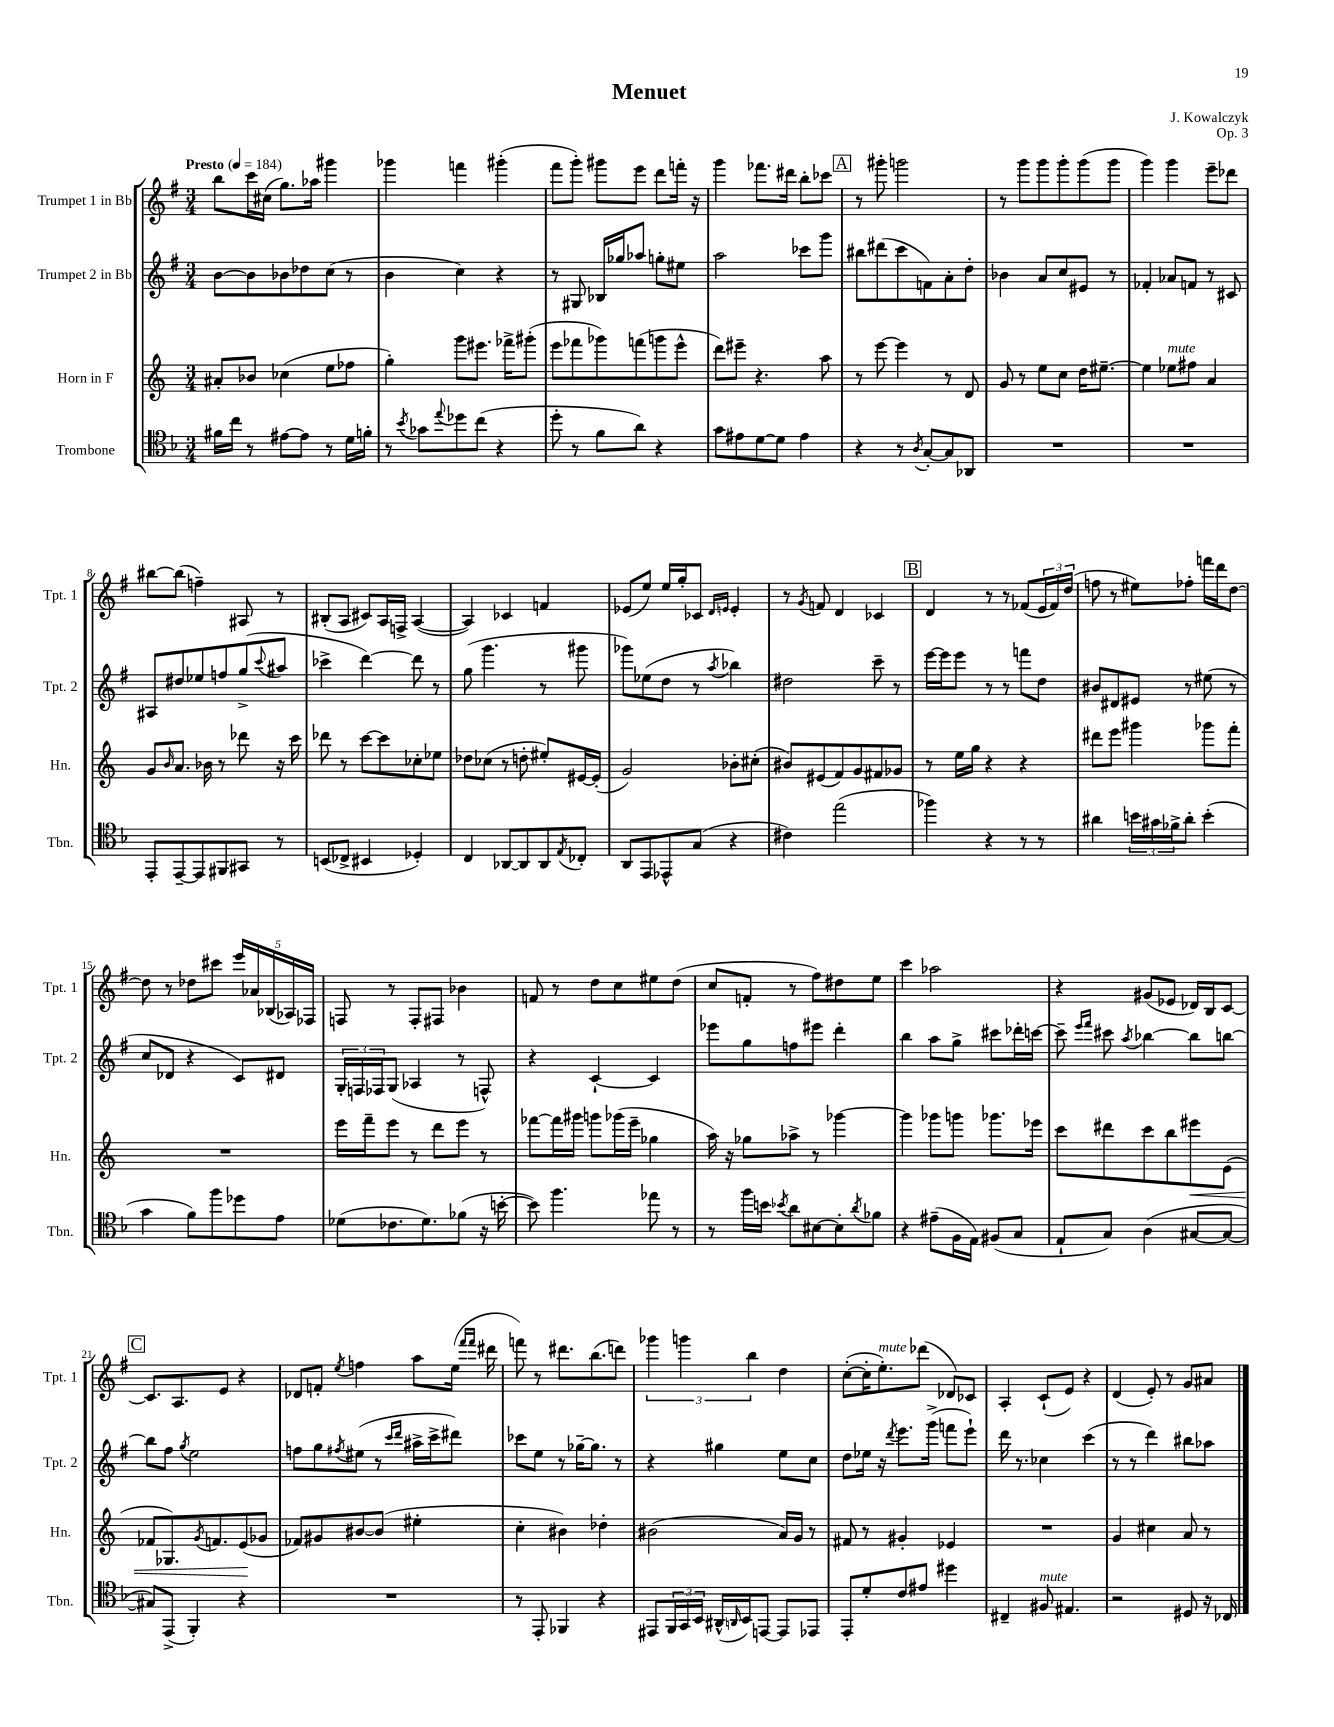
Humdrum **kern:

**kern	**kern	**dynam	**kern	**kern
*part4	*part3	*part3	*part2	*part1
*staff4	*staff3	*staff3	*staff2	*staff1
*I"Trombone	*I"Horn in F	*	*I"Trumpet 2 in Bb	*I"Trumpet 1 in Bb
*I'Tbn.	*I'Hn.	*	*I'Tpt. 2	*I'Tpt. 1
*clefC4	*clefG2	*	*clefG2	*clefG2
*k[b-]	*k[]	*	*k[f#]	*k[f#]
*M3/4	*M3/4	*	*M3/4	*M3/4
*MM184	*MM184	*	*MM184	*MM184
=1	=1	=1	=1	=1
!	!	!	!	!LO:TX:a:B:t=Presto
16f#X\LL	8a#X'/L	.	[8b\L	8bb\L
16cc\JJ	.	.	.	.
8r	8b-X/J	.	8b\]	16ccc\L
.	.	.	.	(16cc#X\JJ
[8e#X\L	(4cc-X\	.	8b-X\	8.gg\L)
8e#\J]	.	.	8dd-X\	.
.	.	.	.	16aa-X\Jk
8r	8ee\L	.	(8cc\J	4ggg#X\
16d\LL	8ff-X\J	.	8r	.
16fn'\JJ	.	.	.	.
=2	=2	=2	=2	=2
8r	4gg'\)	.	4b\	4ggg-X\
8qb-/	.	.	.	.
8g-X\L	.	.	.	.
8qqee/	.	.	.	.
8dd-X\	8ggg\L	.	4cc\)	4fffn\
(8cc\J	8.eee#X\J	.	.	.
4r	.	.	4r	(4ggg#X'\
.	16fff-X^\KL	.	.	.
.	(8ggg#X'\J	.	.	.
=3	=3	=3	=3	=3
8dd'\	8eee\L	.	8r	8fff#\L
8r	8fff-X\	.	8G#X/	8ggg'\J)
8f\L	8ggg-X\)	.	16B-X/LL	8ggg#X\L
.	.	.	16gg-X/J	.
8a\J)	(8fffn\	.	8aa-X/J	8eee\J
4r	8gggn\	.	8ggn'\L	8ddd\L
.	8eee^^\J	.	8ee#X\J	16fffn'\Jk
.	.	.	.	16r
=4	=4	=4	=4	=4
8g\L	8ddd\L)	.	2aa\	4ggg\
8e#X\	8eee#X~\J	.	.	.
[8d\	4.r	.	.	8.fff-X\L
8d\J]	.	.	.	.
.	.	.	.	16ddd#X\Jk
4e#\	.	.	8ccc-X\L	8bb'\L
.	8aa\	.	8ggg\J	8ccc-X\J
!!LO:REH:place=s1:t=A
=5	=5	=5	=5	=5
4r	8r	.	8bb#X\L	8r
.	[8eee\	.	(8ddd#X\	8ggg#X'\
8r	4eee\]	.	8ccc\	2gggn\
8qA/	.	.	.	.
[8G'/L	.	.	8fn\)	.
8G/]	8r	.	8a'\	.
8AA-X/J	8d/	.	8dd'\J	.
=6	=6	=6	=6	=6
2.r	8g/	.	4b-X\	8r
.	8r	.	.	8ggg\L
.	8ee\L	.	8a/L	8ggg\
.	8cc\J	.	8cc/	8ggg'\
.	16dd\KL	.	8e#X/J	(8ggg\
.	[8.ee#X~\J	.	.	.
.	.	.	8r	8ggg\J
=7	=7	=7	=7	=7
2.r	4ee#\]	.	4f-X'/	4ggg\)
!	!LO:TX:a:i:t=mute	!	!	!
.	8ee-X\L	.	8a-X/L	4ggg\
.	8ff#X\J	.	8fn/J	.
.	4a/	.	8r	8eee~\L
.	.	.	8c#X/	8ddd-X\J
!!LO:LB:g=z
=8	=8	=8	=8	=8
8EE'/L	8g/L	.	8A#X/L	[8bb#X\L
.	16qqb/	.	.	.
[8EE~/	8.a/J	.	8dd#X/	(8bb#\J]
8EE/]	.	.	8ee-X/	4ffn~\)
.	16b-X\	.	.	.
8FF#X/	8r	.	8ffn/	.
8GG#X/J	8ddd-X\	.	(8gg^/	8A#X/
.	.	.	8qqccc/	.
8r	16r	.	8aa#X/J	8r
.	16ccc\	.	.	.
=9	=9	=9	=9	=9
(8BBn/L	8ddd-X\	.	4ccc-X^\	(8B#X'/L
8C-X^/J	8r	.	.	8A/J
4BB#X/	[8ccc\L	.	[4ddd\)	8c#X/L)
.	8ccc\]	.	.	16A/L
.	.	.	.	16Fn^/JJ
4D-X'/)	8cc-X'\	.	8ddd\]	([4A/
.	8ee-X\J	.	8r	.
=10	=10	=10	=10	=10
4C/	8dd-X\L	.	(8gg\	4A/])
.	(8cc-X\J	.	4.ggg\	.
[8AA-X/L	8r	.	.	4c-X/
8AA-/]	8ddn'\	.	.	.
8AA-/	8ee#X'/L)	.	8r	4fn/
8qE/	.	.	.	.
8C-X'/J	[16e#X/L	.	8ggg#X\	.
.	(16e#'/JJ]	.	.	.
=11	=11	=11	=11	=11
8AA/L	2g/)	.	8ggg-X\L)	(8e-X/L
8EE/	.	.	(8ee-X\	8ee/J)
8EE-X^^/	.	.	8dd\J	16ee/LL
.	.	.	.	16gg'/J
(8G/J	.	.	8r	8c-X/J
.	.	.	.	16qqd/LL
.	.	.	8qaa/	16qqen/JJ
4r	8b-X'\L	.	4bb-X\)	4e'/
.	(8cc#X'\J	.	.	.
=12	=12	=12	=12	=12
4c#X\)	8b#X/L)	.	2dd#X\	8r
.	.	.	.	8qg/
.	(8e#X/	.	.	8fn/
(2ee\	8f/)	.	.	4d/
.	8g/	.	.	.
.	8f#X/	.	8ccc~\	4c-X/
.	8g-X/J	.	8r	.
!!LO:REH:place=s1:t=B
=13	=13	=13	=13	=13
4ff-X\)	8r	.	[16eee\LL	4d/
.	.	.	16eee\J]	.
.	16ee\LL	.	8eee\J	.
.	16gg\JJ	.	.	.
4r	4r	.	8r	8r
.	.	.	8r	8r
8r	4r	.	8fffn\L	(8f-X/L
8r	.	.	8dd\J	24e/L
.	.	.	.	24f-/)
.	.	.	.	(24dd/JJ
=14	=14	=14	=14	=14
4a#X\	8ddd#X\L	.	8b#X/L	8ffn\
.	8eee\J	.	8d#X/	8r
24bn\LL	4ggg#X\	.	8e#X/J	8ee#X\L)
24g#X\	.	.	.	.
24f-X^\J	.	.	.	.
8a#'\J	.	.	8r	8ff-X'\J
(4b'\	8ggg-X\L	.	(8ee#X\	16fffn\LL
.	.	.	.	16ddd\J
.	8fff'\J	.	8r	[8dd\J
!!LO:LB:g=z
=15	=15	=15	=15	=15
4g\	2.r	.	8cc/L	8dd\]
.	.	.	8d-X/J	8r
8f\L)	.	.	4r	8dd-X\L
8ff\	.	.	.	8ccc#X\J
8dd-X\	.	.	8c/L)	20eee/LL
.	.	.	.	20a-X/
.	.	.	.	(20B-X/
8e\J	.	.	8d#X/J	.
.	.	.	.	20A-X/)
.	.	.	.	20F-X/JJ
=16	=16	=16	=16	=16
(8d-X\L	16eee\LL	.	24G'/LL	8Fn/
.	.	.	24Fn/	.
.	16fff~\J	.	.	.
.	.	.	24F-X/J	.
8.c-X\	8eee\J	.	(8G/J	8r
.	8r	.	4A-X/	8F'/L
8.d-\)	.	.	.	.
.	8ddd\L	.	.	8F#X/J
(8f-X\J	8eee\J	.	8r	4b-X\
16r	8r	.	8Fn^^/)	.
[16bn'\	.	.	.	.
=17	=17	=17	=17	=17
8b\])	[8fff-X\L	.	4r	8fn/
4.ff\	16fff-\L]	.	.	8r
.	16ggg#X\JJ	.	.	.
.	8gggn\L	.	[4c`/	8dd\L
.	(16ggg-X\L	.	.	8cc\
.	16eee~\JJ	.	.	.
8ee-X\	4gg-X\	.	4c/]	8ee#X\
8r	.	.	.	(8dd\J
=18	=18	=18	=18	=18
8r	16aa\)	.	8eee-X\L	8cc/L
.	16r	.	.	.
16ff\LL	8gg-X\L	.	8gg\	8fn'/J
16bn\JJ	.	.	.	.
8qb-X/	.	.	.	.
8a\L	8aa-X^\J	.	8ffn\	8r
[8B#X\	8r	.	8eee#X\J	8ff#\L)
8B#'\]	[4ggg-X\	.	4ddd'\	8dd#X\
8qa/	.	.	.	.
8f-X\J	.	.	.	8ee\J
=19	=19	=19	=19	=19
4r	4ggg-\]	.	4bb\	4ccc\
(8e#X~\L	8ggg-X\L	.	8aa\L	2aa-X\
16F\L	8gggn\J	.	8gg^\J	.
16E\JJ)	.	.	.	.
(8F#X/L	8.ggg-X\L	.	8ccc#X\L	.
8G/J	.	.	16ddd-X'\L	.
.	16eee-X\Jk	.	[16cccn\JJ	.
=20	=20	=20	=20	=20
8E`/L	8ccc\L	.	8ccc~\]	4r
.	.	.	16qqeee/LL	.
.	.	.	16qqfff#/JJ	.
8G/J)	8ddd#X\	.	8ccc#X\	.
.	.	.	8qaa/	.
(4A\	8ccc\	.	[4bb-X\	(8g#X/L
.	8bb\	.	.	8e-X/J
!	!	!LO:HP:b	!	!
[8G#X/L	8eee#X\	<	8bb-\L]	16d-X/LL)
.	.	.	.	16B/J
8G#/J_	(8e\J	.	[8bbn\J	[8c/J
!!LO:LB:g=z
!!LO:REH:place=s1:t=C
=21	=21	=21	=21	=21
8G#X/L])	8f-X/L	.	8bb\L]	8.c/L]
(8EE^/J	8.G-X/)	.	8ff#\J	.
.	.	.	.	8.A/
.	.	.	8qgg/	.
4FF'/)	.	.	2ee\	.
.	8qg/	.	.	.
.	8.fn/	.	.	.
.	.	.	.	8e/J
4r	(8e/	.	.	4r
.	8g-X/J	[	.	.
=22	=22	=22	=22	=22
2.r	8f-X/L)	.	8ffn\L	8d-X/L
.	8g#X/	.	8gg\	8fn'/J
.	.	.	8qff#X/	8qee/
.	[8b#X/	.	(8ee#X\J	4ffn\
.	(8b#/J]	.	8r	.
.	.	.	16qqccc/LL	.
.	.	.	16qqddd/JJ	.
.	4ee#X'\	.	16aa#X^\LL	8aa\L
.	.	.	16ccc^\J	.
.	.	.	8ddd#X\J)	(16ee\Jk
.	.	.	.	16qqfff#/LL
.	.	.	.	16qqfff#/JJ
.	.	.	.	16ddd#X\
=23	=23	=23	=23	=23
8r	4cc'\	.	8ccc-X\L	8fffn\)
8EE'/	.	.	8ee\J	8r
4FF-X/	4b#X\)	.	8r	8.ddd#X\L
.	.	.	[16gg-X~\KL	.
.	.	.	8.gg-\J]	(8.bb\
4r	4dd-X'\	.	.	.
.	.	.	8r	8dddn\J)
=24	=24	=24	=24	=24
8EE#X/L	(2b#X\	.	4r	6ggg-X\
24FF/L	.	.	.	.
24GG/	.	.	.	6gggn\
24BB-/JJ	.	.	.	.
(16AA#X^^/LL	.	.	4gg#X\	.
16qqAAn/	.	.	.	.
16BB-/J)	.	.	.	.
.	.	.	.	6bb\
[8EEn/J	.	.	.	.
8EE/L]	16a/LL)	.	8ee\L	4dd\
.	16g/JJ	.	.	.
8EE-X/J	8r	.	8cc\J	.
=25	=25	=25	=25	=25
8EE'/L	8f#X/	.	8dd\L	([8cc'\L
8d'/	8r	.	16ee-X\Jk	16cc'\K]
!	!	!	!	!LO:TX:a:i:t=mute
.	.	.	16r	8.ee'\)
.	.	.	8qddd/	.
8c/	4g#X'/	.	8.eee\L	.
8e#X/J	.	.	.	(8ddd-X\J
.	.	.	(16ggg^\Jk	.
4dd#X\	4e-X/	.	8fffn\L	8d-X/L)
.	.	.	8eee`\J)	8c-X/J
=26	=26	=26	=26	=26
4C#X~/	2.r	.	16ddd\	4A'/
.	.	.	8.r	.
!LO:TX:a:i:t=mute	!	!	!	!
8F#X/	.	.	4cc-X\	(8c`/L
4.E#X/	.	.	.	8e/J)
.	.	.	(4ccc\	4r
=27	=27	=27	=27	=27
2r	4g/	.	8r	(4d/
.	.	.	8r	.
.	4cc#X\	.	4ddd\)	8e'/)
.	.	.	.	8r
8D#X/	8a/	.	8bb#X\L	8g/L
16r	8r	.	8aa-X\J	8a#X/J
16C-X/	.	.	.	.
==	==	==	==	==
*-	*-	*-	*-	*-
